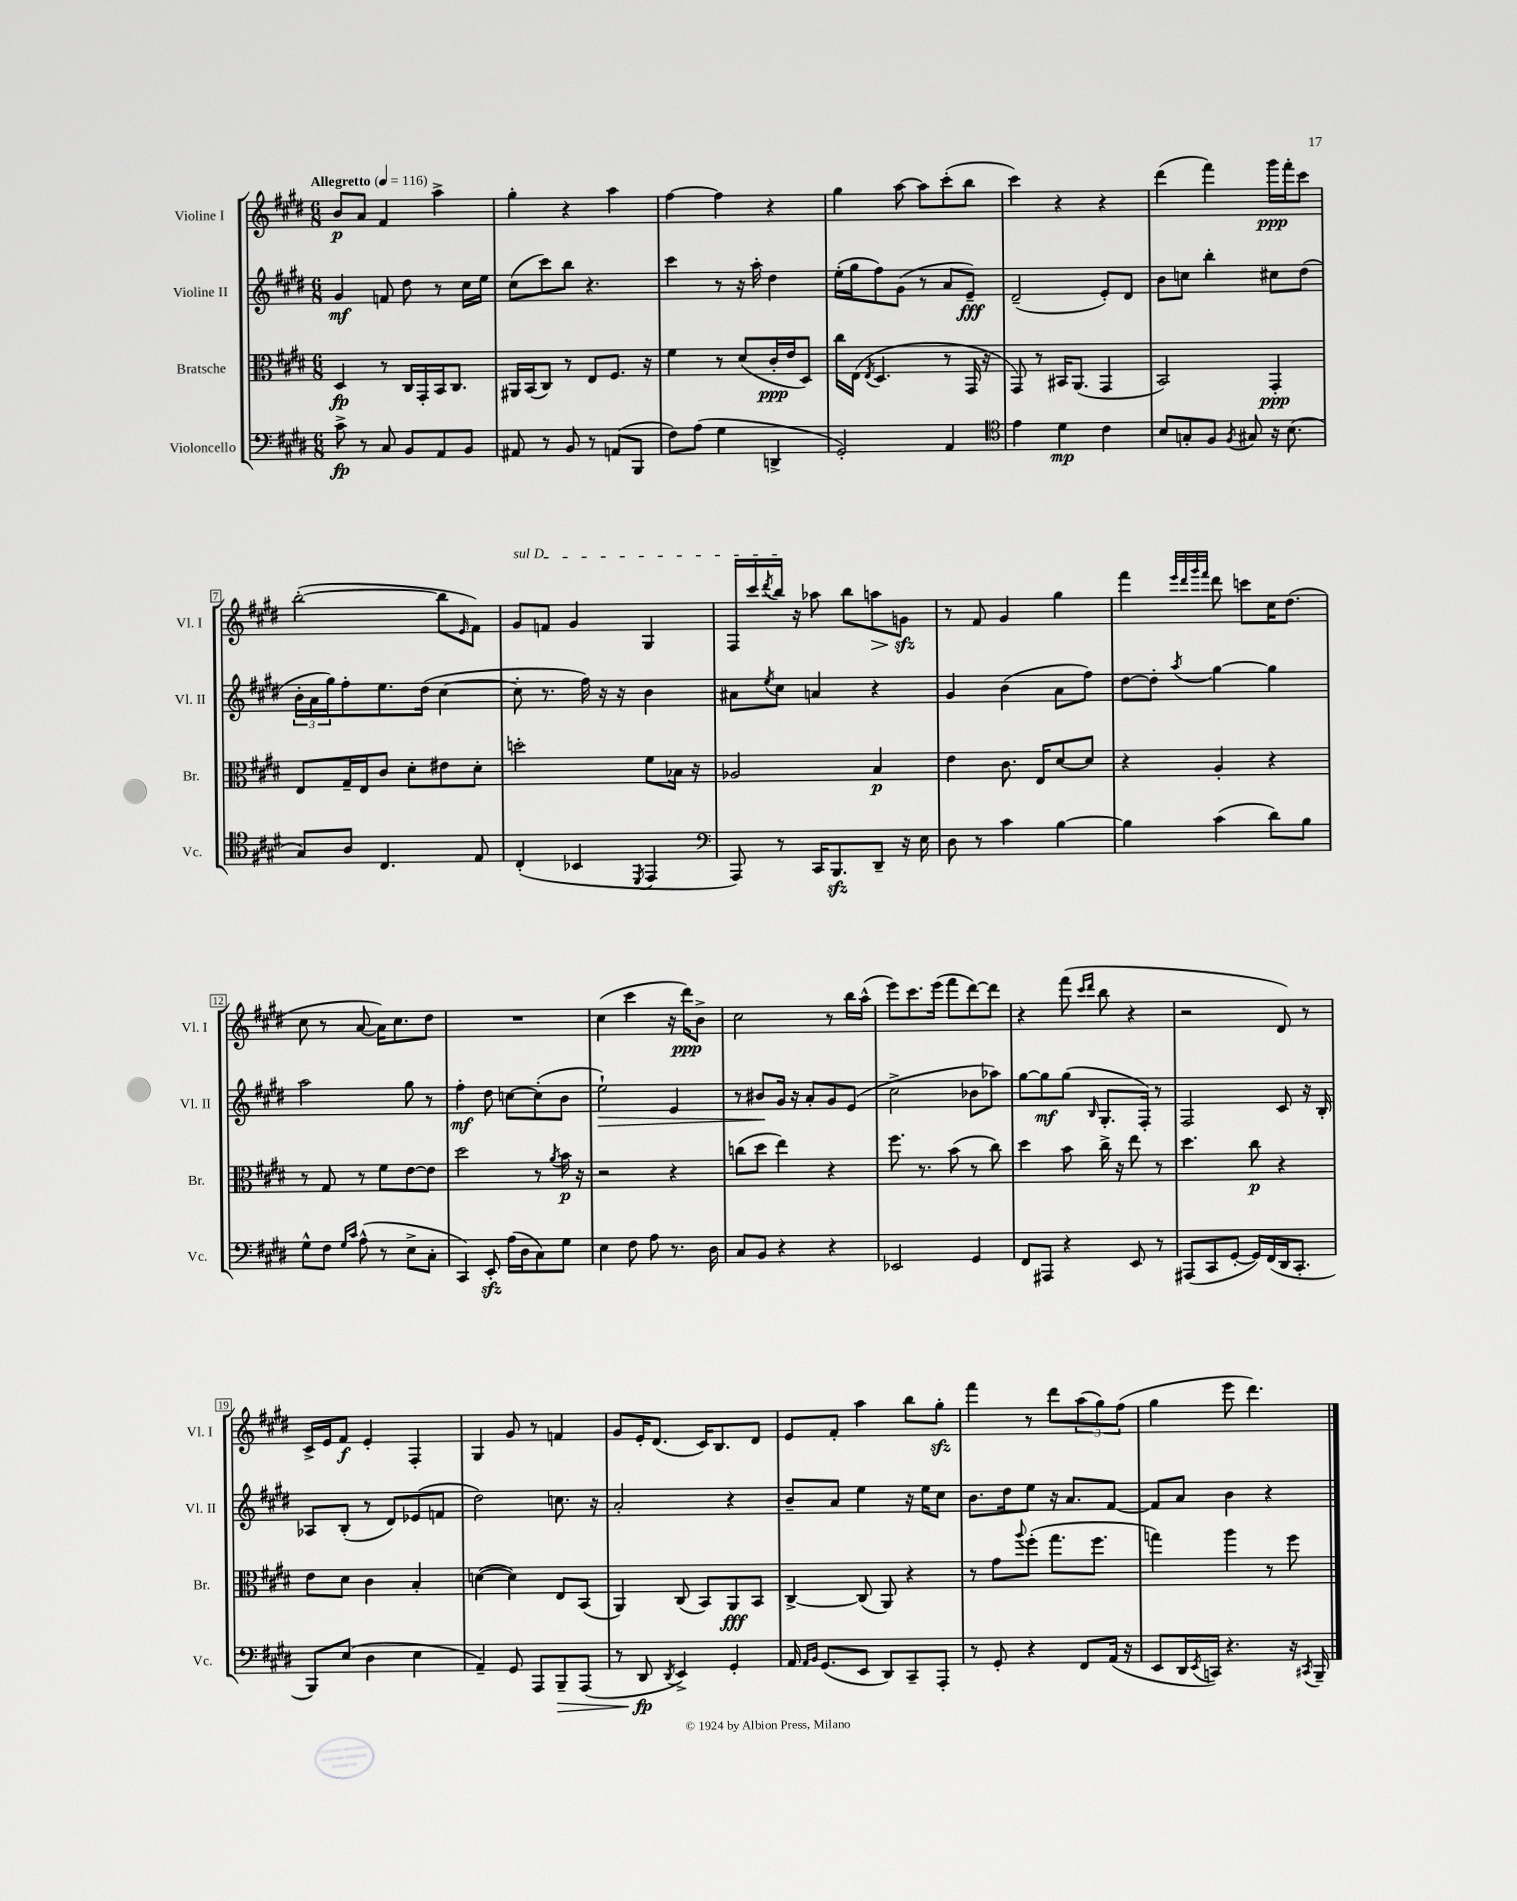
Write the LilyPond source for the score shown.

<<
\new StaffGroup <<
\new Staff = "s0" \with { instrumentName = "Violine I" shortInstrumentName = "Vl. I" } {
    \clef treble \key e \major \numericTimeSignature \time 6/8 \tempo "Allegretto" 4 = 116
    b'8\p a'8 fis'4 a''4-> |
    gis''4-. r4 a''4 |
    fis''4~ fis''4 r4 |
    gis''4 a''8~ a''8 cis'''8-.( b''8 |
    cis'''4) r4 r4 |
    dis'''4( fis'''4) gis'''16\ppp fis'''16-. cis'''8 |
    b''2~-.( b''8 \grace { e'16 } fis'8) |
    \once \override TextSpanner.bound-details.left.text = \markup { \italic "sul D" } gis'8\startTextSpan f'8 gis'4 gis4 |
    fis16 cis'''16 \acciaccatura { dis'''8 } b''16\stopTextSpan r16 aes''8 b''8 a''8\> g'8\sfz\! |
    r8 fis'8 gis'4 gis''4 |
    fis'''4 \grace { e'''32 dis'''32 gis'''32 fis'''32 } dis'''8 c'''8 cis''16 dis''8.( |
    cis''8 r8 a'8~ a'16) cis''8. dis''8 |
    R2. |
    cis''4( cis'''4 r16 dis'''16\ppp) b'8-> |
    cis''2 r8 b''16 a''16-^( |
    e'''8) cis'''8. e'''16( fis'''8 dis'''8~) dis'''8 |
    r4 fis'''8( \grace { cis'''16 dis'''16 } b''8 r4 |
    r2 dis'8) r8 |
    cis'16-> e'16 fis'8\f e'4-. fis4-. |
    gis4 gis'8 r8 f'4 |
    gis'8 e'16-. dis'8.( cis'16) b8. dis'8 |
    e'8 fis'8-. a''4 b''8 gis''8-.\sfz |
    fis'''4 r8 dis'''8 \tuplet 3/2 { a''8( gis''8) fis''8( } |
    gis''4 e'''8 dis'''4.) \bar "|." |
}
\new Staff = "s1" \with { instrumentName = "Violine II" shortInstrumentName = "Vl. II" } {
    \clef treble \key e \major \numericTimeSignature \time 6/8
    gis'4\mf f'8 dis''8 r8 cis''16 e''16 |
    cis''8( cis'''8) b''8 r4. |
    cis'''4 r8 r16 a''16-. dis''4 |
    e''16-.( gis''16 fis''8) gis'8( r8 a'8 e'8--\fff) |
    dis'2--( e'8-.) dis'8 |
    b'8 c''8 b''4-. cis''8 dis''8( |
    \tuplet 3/2 { b'16-. a'16 gis''16) } fis''8-. e''8. dis''16( cis''4~ |
    cis''8-. r8. fis''16) r16 r16 b'4 |
    ais'8 \acciaccatura { e''8 } cis''8 a'4 r4 |
    gis'4 b'4( a'8 fis''8) |
    dis''8~ dis''8-. \acciaccatura { a''8 } gis''4~ gis''4 |
    a''2 gis''8 r8 |
    fis''4-.\mf dis''8 c''8~ c''8-.( b'8 |
    e''2-!\>) e'4 |
    r8 bis'8\! gis'16 r16 a'8-. gis'8 e'8( |
    cis''2-> bes'8 aes''8) |
    gis''8~ gis''8\mf gis''8( \grace { b16 } gis8.-. fis16-.) r8 |
    fis2 cis'8 r16 b16-. |
    aes8 b8-.( r8 dis'8) ees'8( f'8 |
    dis''2) c''8. r16 |
    a'2-. r4 |
    b'8-- a'8 e''4 r16 e''16 cis''8 |
    b'8. dis''16 e''8 r16 a'8. fis'8~ |
    fis'8 a'8 b'4 r4 \bar "|." |
}
\new Staff = "s2" \with { instrumentName = "Bratsche" shortInstrumentName = "Br." } {
    \clef alto \key e \major \numericTimeSignature \time 6/8
    dis4\fp r8 cis16 gis,16-. b,16 cis8. |
    ais,16 b,16( cis8) r8 e8 fis8. r16 |
    fis'4 r8 dis'8( cis'16-.\ppp e'16 dis8) |
    cis''16 e16( \acciaccatura { e8 } dis4. r8 gis,16 r16 |
    gis,8) r8 bis,16 a,8.( gis,4 |
    b,2) gis,4-.\ppp |
    e8 gis16-- e16 cis'8 dis'8-. eis'8 dis'8-. |
    d''2-. fis'8 bes16 r16 |
    aes2 b4\p |
    e'4 cis'8. e16 dis'8~ dis'8 |
    r4 a4-. r4 |
    r8 gis8 r8 fis'8 e'8~ e'8 |
    dis''2 r8 \acciaccatura { a'8 } b'16\p r16 |
    r2 r4 |
    c''8( dis''8 e''4) r4 |
    fis''8. r8. b'8( r8 cis''8) |
    dis''4 b'8 cis''16-> r16 e''8 r8 |
    dis''4. cis''8\p r4 |
    e'8 dis'8 cis'4 b4-. |
    d'4~( d'4) e8 b,8( |
    a,4) cis8( b,8) a,8\fff b,8 |
    cis4~-> cis8( a,8) r4 |
    r8 gis'8 \appoggiatura { a''8 } fis''8-.( gis''8. fis''8. |
    g''4) a''4 r8 fis''8 \bar "|." |
}
\new Staff = "s3" \with { instrumentName = "Violoncello" shortInstrumentName = "Vc." } {
    \clef bass \key e \major \numericTimeSignature \time 6/8
    cis'8->\fp r8 cis8 b,8 a,8 b,8 |
    ais,8 r8 b,8 r8 a,8( b,,8 |
    fis8) a8( gis4 d,4-> |
    gis,2-.) a,4 |
    \clef tenor e'4 dis'4\mp cis'4 |
    b8 g8-. fis8 \acciaccatura { fis8 } gis8 r16 b8.( |
    gis8) a8 cis4. e8 |
    cis4-.( bes,4 \acciaccatura { dis,8 } e,4 |
    \clef bass a,,8) r8 cis,16 b,,8.\sfz dis,8-- r16 e16 |
    dis8 r8 cis'4 b4~ |
    b4 cis'4( dis'8) b8 |
    gis8-^ fis8 \grace { gis16 cis'16 } a8-^( r8 e8-> cis8-. |
    cis,4) e,8-.\sfz a16( dis16 cis8) gis8 |
    e4 fis8 a8 r8. dis16 |
    cis8 b,8 r4 r4 |
    ees,2 gis,4 |
    fis,8 ais,,8 r4 e,8 r8 |
    ais,,8( cis,8 gis,8~-. gis,16) fis,16( dis,16 cis,8.-. |
    b,,8) e8( dis4 e4 |
    a,4--) gis,8 a,,8 b,,8--\> a,,8( |
    r8 dis,8\fp\! \acciaccatura { dis,8 } e,4->) gis,4-. |
    a,16 \grace { a,16 b,16 } gis,8.( e,8 dis,8) cis,8-- a,,8-. |
    r8 gis,8-. r4 fis,8 a,16( r16 |
    e,8 dis,16 \acciaccatura { e,8 } c,16) r4. r16 \acciaccatura { cis,8 } b,,16-- \bar "|." |
}
>>
>>
\layout { \context { \Score \override BarNumber.stencil = #(make-stencil-boxer 0.1 0.3 ly:text-interface::print) } }
